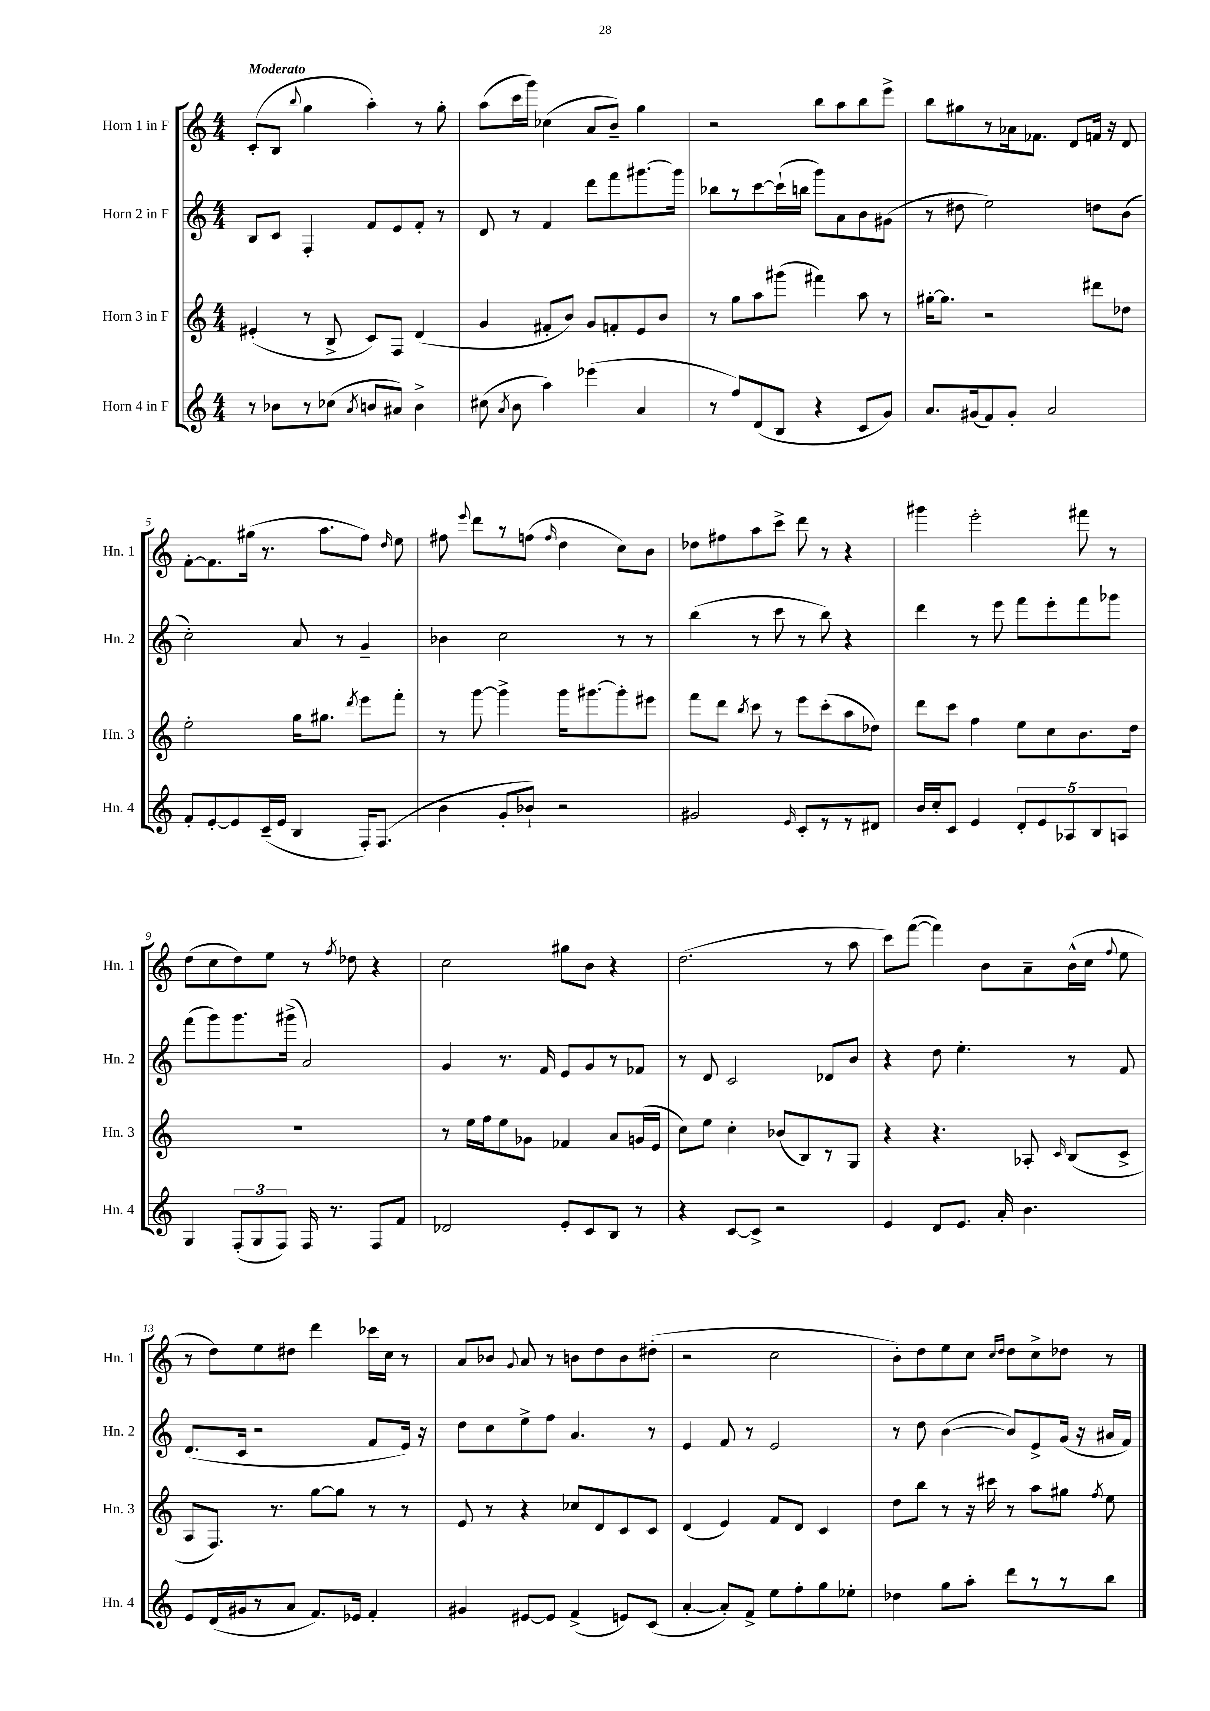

**kern	**kern	**kern	**kern
*part4	*part3	*part2	*part1
*staff4	*staff3	*staff2	*staff1
*I"Horn 4 in F	*I"Horn 3 in F	*I"Horn 2 in F	*I"Horn 1 in F
*I'Hn. 4	*I'Hn. 3	*I'Hn. 2	*I'Hn. 1
*clefG2	*clefG2	*clefG2	*clefG2
*k[]	*k[]	*k[]	*k[]
*M4/4	*M4/4	*M4/4	*M4/4
=1	=1	=1	=1
!	!	!	!LO:TX:a:B:t=Moderato
8r	(4e#X'/	8B/L	(8c'/L
8b-X\L	.	8c/J	8B/J
.	.	.	8qqbb/
8r	8r	4F'/	4gg\
(8cc-X\J	8B^/	.	.
8qa/	.	.	.
8bn/L	8c/L)	8f/L	4aa'\)
8a#X/J)	8F/J	8e/	.
4b^\	(4d/	8f'/J	8r
.	.	8r	8gg'\
=2	=2	=2	=2
(8cc#X\	4g/	8d/	(8aa\L
8qa/	.	.	.
8b\	.	8r	16ccc\L
.	.	.	16ggg\JJ)
4aa\)	8f#X'/L	4f/	(4cc-X\
.	8b/J)	.	.
(4eee-X\	8g/L	8ddd\L	8a/L
.	8fn'/	8fff\	8b~/J)
4a/	8e/	[8.ggg#X\	4gg\
.	8b/J	.	.
.	.	16ggg#\Jk]	.
=3	=3	=3	=3
8r	8r	8bb-X\L	2r
8ff/L)	8gg\L	8r	.
(8d/	8aa\	[8ccc\	.
8B/J	(8ggg#X\J	(16ccc`\L]	.
.	.	16bbn\JJ	.
4r	4fff#X\)	8ggg\L)	8bb\L
.	.	8a\	8aa\
8c/L	8aa\	8b\	8bb\
8g/J)	8r	(8g#X\J	8eee^\J
=4	=4	=4	=4
8.a/L	[16gg#X'\KL	8r	8bb\L
.	8.gg#\J]	.	.
.	.	8dd#X\	8gg#X\
(16g#X/k	.	.	.
8f/)	2r	2ee\)	8r
8g#'/J	.	.	16a-X\k
.	.	.	8.f-X\J
2a/	.	.	.
.	.	.	8d/L
.	8ddd#X\L	8ddn\L	16fn/Jk
.	.	.	16r
.	8dd-X\J	(8b\J	8d/
!!LO:LB:g=z
=5	=5	=5	=5
8f'/L	2ee'\	2cc'\)	[8f'\L
[8e'/	.	.	8.f\]
8e/]	.	.	.
.	.	.	(16gg#X\Jk
(16c~/L	.	.	8.r
16e/JJ	.	.	.
4B/	16gg\KL	8a/	.
.	8.gg#X\J	.	8.aa\L
.	.	8r	.
.	8qddd/	.	.
16F'/KL)	8eee\L	4g~/	8ff\J)
(8.F/J	.	.	.
.	.	.	16qqdd/
.	8fff'\J	.	8ee\
=6	=6	=6	=6
4b\	8r	4b-X\	8ff#X\
.	.	.	8qqeee/
.	[8ggg\	.	8ddd\L
8g'/L	4ggg^\]	2cc\	8r
8b-X`/J)	.	.	(8ffn\J
.	.	.	16qqff/
2r	16ggg\KL	.	4dd\
.	[8.ggg#X\	.	.
.	8ggg#'\]	8r	8cc\L)
.	8eee#X\J	8r	8b\J
=7	=7	=7	=7
2g#X/	8fff\L	(4bb\	8dd-X\L
.	8ddd\J	.	8ff#X\
.	8qbb/	.	.
.	8ccc\	8r	8aa\
.	8r	8ccc\	8ccc^\J
16qqe/	.	.	.
8c'/L	8eee\L	8r	8ddd\
8r	(8ccc'\	8bb\)	8r
8r	8aa\	4r	4r
8d#X/J	8dd-X\J)	.	.
=8	=8	=8	=8
16b/LL	8ddd\L	4ddd\	4ggg#X\
16cc'/J	.	.	.
8c/J	8ccc\J	.	.
4e/	4ff\	8r	2eee'\
.	.	8eee\	.
10d'/L	8ee\L	8fff\L	.
10e/	.	.	.
.	8cc\	8eee'\	.
10A-X/	.	.	.
.	8.b\	8fff\	8fff#X\
10B/	.	.	.
.	.	8ggg-X\J	8r
10An/J	.	.	.
.	16dd\Jk	.	.
!!LO:LB:g=z
=9	=9	=9	=9
4G/	1r	(8fff\L	(8dd\L
.	.	8ggg\)	8cc\
(12F'/L	.	8.ggg\	8dd\)
12G/	.	.	.
.	.	.	8ee\J
12F/J)	.	.	.
.	.	(16ggg#X^\Jk	.
16F/	.	2a/)	8r
8.r	.	.	.
.	.	.	8qff/
.	.	.	8dd-X\
8F/L	.	.	4r
8f/J	.	.	.
=10	=10	=10	=10
2d-X/	8r	4g/	2cc\
.	16ee\LL	.	.
.	16ff\J	.	.
.	8ee\	8.r	.
.	8g-X\J	.	.
.	.	16f/	.
8e'/L	4f-X/	8e/L	8gg#X\L
8c/	.	8g/	8b\J
8B/J	8a/L	8r	4r
8r	(16gn/L	8f-X/J	.
.	16e/JJ	.	.
=11	=11	=11	=11
4r	8cc\L)	8r	(2.dd\
.	8ee\J	8d/	.
[8c/L	4cc'\	2c/	.
8c^/J]	.	.	.
2r	(8b-X/L	.	.
.	8B/)	.	.
.	8r	8d-X/L	8r
.	8G/J	8b/J	8aa\
=12	=12	=12	=12
4e/	4r	4r	8ccc\L)
.	.	.	([8fff\J
8d/L	4.r	8dd\	4fff\])
8.e/J	.	4.ee'\	.
.	.	.	8b\L
16a'/	.	.	.
4.b\	8A-X'/	.	8a~\
.	16qqc/	.	.
.	(8B/L	8r	(16b^^\L
.	.	.	16cc\JJ
.	.	.	8qqff/
.	8c^/J	8f/	8ee\
!!LO:LB:g=z
=13	=13	=13	=13
8e/L	8A/L	(8.d/L	8r
(16d/L	8.F/J)	.	8dd\L)
16g#X/J	.	16c/Jk	.
8r	.	2r	8ee\
.	8.r	.	.
8a/J	.	.	8dd#X\J
8.f/L)	[8gg\L	.	4ddd\
.	8gg\J]	.	.
16e-X/Jk	.	.	.
4f'/	8r	8f/L	16ccc-X\LL
.	.	.	16cc\JJ
.	8r	16e/Jk)	8r
.	.	16r	.
=14	=14	=14	=14
4g#X/	8e/	8dd\L	8a/L
.	8r	8cc\	8b-X/J
.	.	.	8qqg/
[8e#X/L	4r	8ee^\	8a/
8e#/J]	.	8ff\J	8r
(4f^/	8cc-X/L	4.a/	8bn\L
.	8d/	.	8dd\
8en/L)	8c/	.	8b\
(8c/J	8c/J	8r	(8dd#X'\J
=15	=15	=15	=15
[4a'/	(4d/	4e/	2r
8a'/L])	4e/)	8f/	.
8f^/J	.	8r	.
8ee\L	8f/L	2e/	2cc\
8ff'\	8d/J	.	.
8gg\	4c/	.	.
8ee-X'\J	.	.	.
=16	=16	=16	=16
4dd-X\	8dd\L	8r	8b'\L)
.	8bb\J	8dd\	8dd\
8gg\L	8r	([4b\	8ee\
8aa'\J	16r	.	8cc\J
.	16ccc#X\	.	.
.	.	.	16qqcc/LL
.	.	.	16qqdd/JJ
8ddd\L	8r	8b/L])	8dd\L
8r	8aa\L	8e^/	8cc^\
8r	8gg#X\J	(16g/Jk	8dd-X\J
.	.	16r	.
.	8qff/	.	.
8bb\J	8ee\	16a#X/LL	8r
.	.	16f/JJ)	.
==	==	==	==
*-	*-	*-	*-
